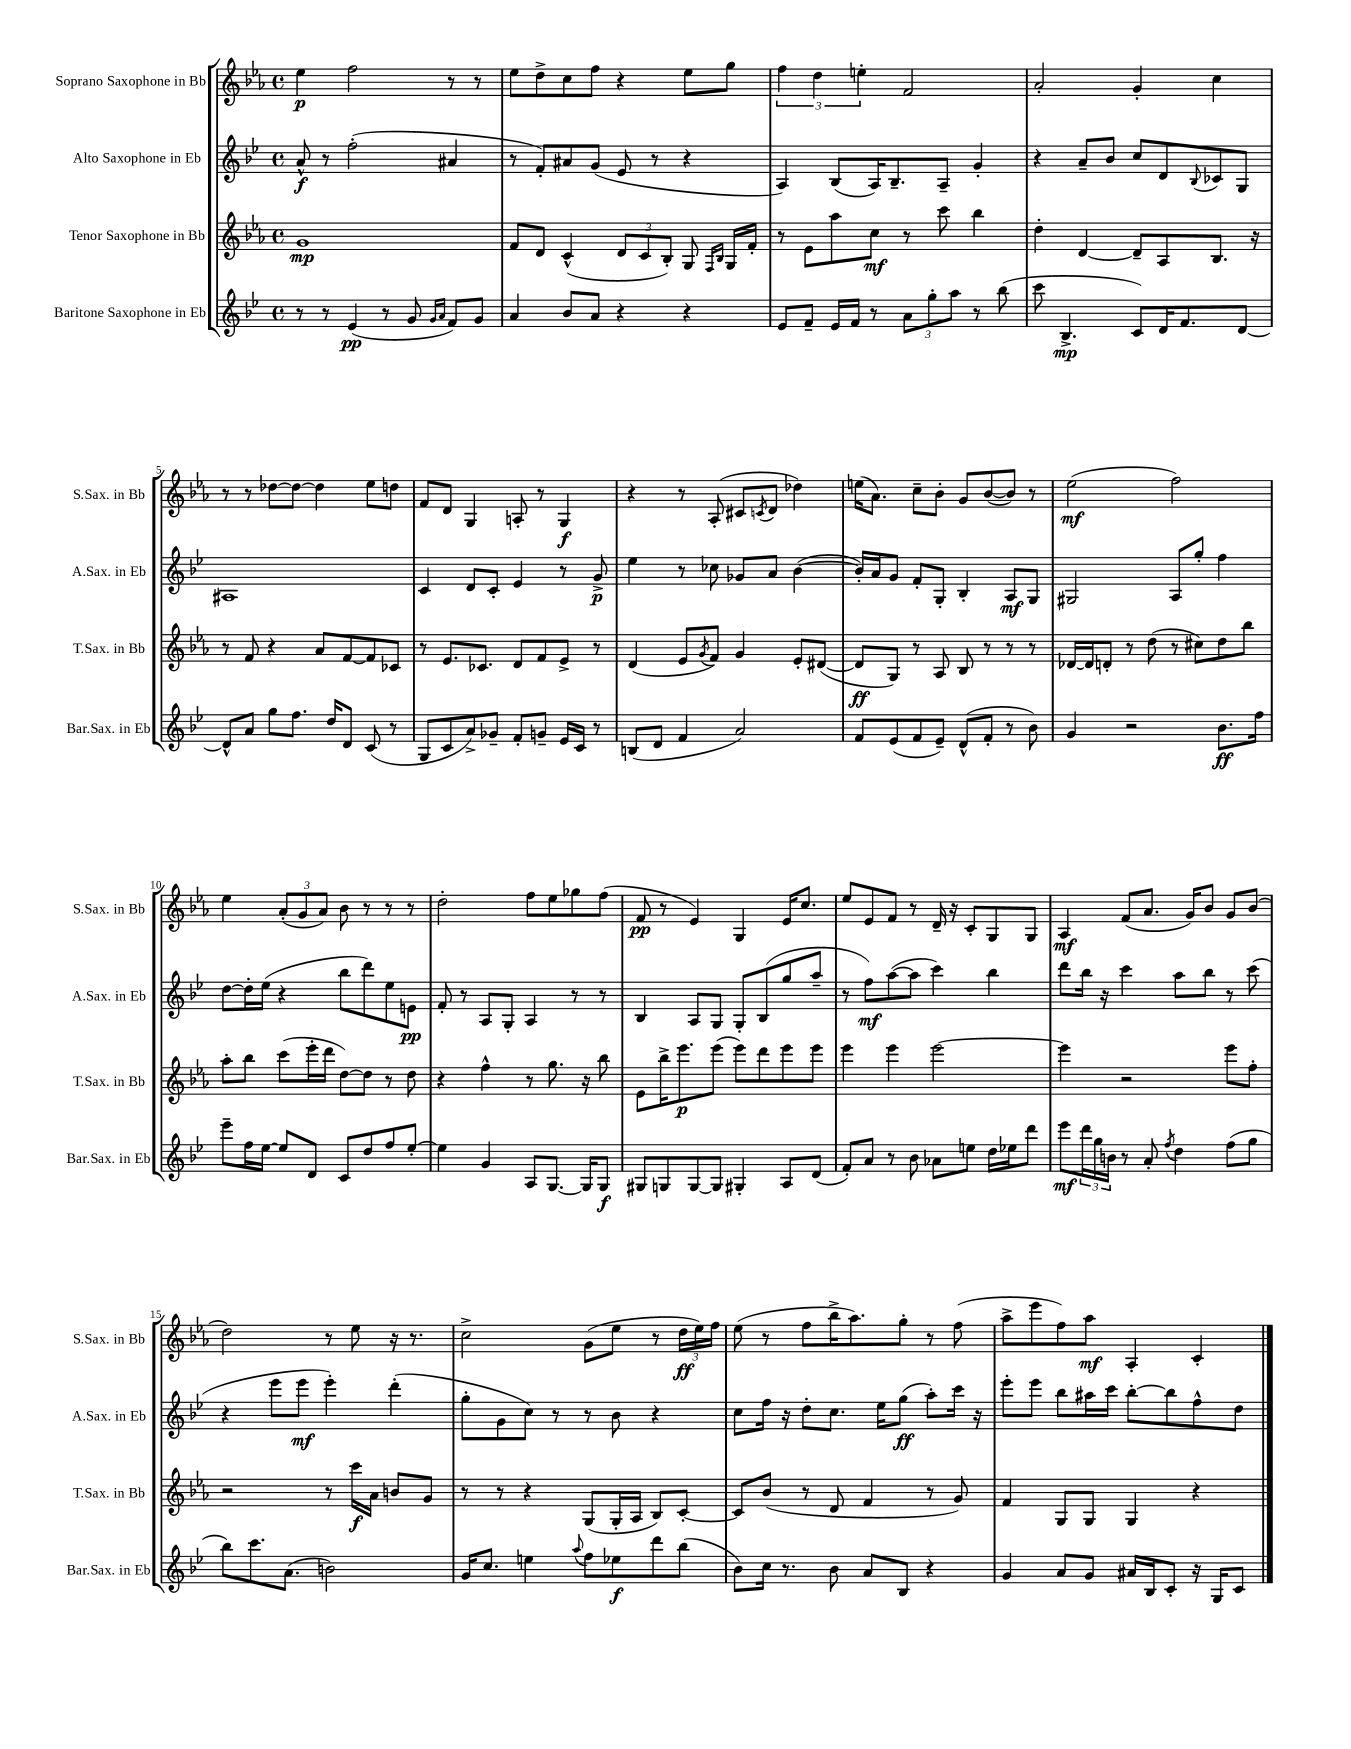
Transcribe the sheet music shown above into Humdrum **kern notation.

**kern	**kern	**kern	**kern
*staff4	*staff3	*staff2	*staff1
*clefG2	*clefG2	*clefG2	*clefG2
*k[b-e-]	*k[b-e-a-]	*k[b-e-]	*k[b-e-a-]
*M4/4	*M4/4	*M4/4	*M4/4
*met(c)	*met(c)	*met(c)	*met(c)
8r	1g	8a^^	4ee-
8r	.	8r	.
(4e-	.	(2ff'	2ff
8r	.	.	.
8g	.	.	.
16qqg	.	.	.
16qqa	.	.	.
8f)	.	4a#	8r
8g	.	.	8r
=	=	=	=
4a	8f	8r	8ee-
.	8d	8f')	8dd^
8b-	(4c^^	8a#	8cc
8a	.	(8g	8ff
4r	12d	8e-	4r
.	12c	.	.
.	.	8r	.
.	12B-')	.	.
4r	8G	4r	8ee-
.	16qqF	.	.
.	16qqB-	.	.
.	16G	.	8gg
.	16f'	.	.
=	=	=	=
8e-	8r	4A)	6ff
8f~	8e-	.	.
.	.	.	6dd
16e-	8aa-	(8B-	.
16f	.	.	.
.	.	.	6ee'
8r	8cc	16A)	.
.	.	8.B-~	.
12a	8r	.	2f
12gg'	.	.	.
.	8ccc	8A~	.
12aa	.	.	.
8r	4bb-	4g'	.
(8bb-	.	.	.
=	=	=	=
8ccc	4dd'	4r	2a-'
4.B-^	.	.	.
.	[4d	8a~	.
.	.	8b-	.
8c)	8d~]	8cc	4g'
16d	8A-	8d	.
8.f	.	.	.
.	.	8qqB-	.
.	8.B-	8c-	4cc
[8d	.	8G	.
.	16r	.	.
=	=	=	=
8d^^]	8r	1A#	8r
8a	8f	.	8r
8gg	4r	.	[8dd-
8.ff	.	.	8dd-_
.	8a-	.	4dd-]
16dd	.	.	.
8d	[8f	.	.
(8c	8f]	.	8ee-
8r	8c-	.	8dd
=	=	=	=
8G	8r	4c	8f
8c	8.e-	.	8d
8a^)	.	8d	4G
.	8.c-	.	.
8g-~	.	8c'	.
8f'	8d	4e-	8A'
8g~	8f	.	8r
16e-	8e-^	8r	4G
16c	.	.	.
8r	8r	8g^	.
=	=	=	=
(8B	(4d	4ee-	4r
8d	.	.	.
4f	8e-	8r	8r
.	8qg	.	.
.	8f)	8cc-	(8A-'
2a)	4g	8g-	8c#
.	.	.	8qc
.	.	8a	8d
.	8e-'	([4b-	4dd-)
.	([8d#	.	.
=	=	=	=
8f	8d#]	16b-'])	(16ee
.	.	16a	8.a-)
(8e-	8G)	8g	.
8f	8r	8f'	8cc~
8e-~)	8A-	8G'	8b-'
(8d^^	8B-	4B-'	8g
8f'	8r	.	([8b-
8r	8r	8A	8b-])
8b-)	8r	8G	8r
=	=	=	=
4g	[16d-	2G#	(2ee-
.	16d-]	.	.
.	8d'	.	.
2r	8r	.	.
.	(8dd	.	.
.	8r	8A	2ff)
.	8cc#)	8gg'	.
8.b-	8dd	4ff	.
.	8bb-	.	.
16ff	.	.	.
=	=	=	=
8eee-~	8aa-'	[8dd	4ee-
16ff	8bb-	16dd']	.
[16ee-	.	(16ee-	.
8ee-]	(8ccc	4r	(12a-'
.	.	.	12g
8d	16eee-'	.	.
.	.	.	12a-)
.	16ddd	.	.
8c	[8dd)	8bb-	8b-
8dd	8dd]	8ddd)	8r
8ff	8r	8ee-	8r
[8ee-'	8dd	8e	8r
=	=	=	=
4ee-]	4r	8f'	2dd'
.	.	8r	.
4g	4ff^^	8A	.
.	.	8G'	.
8A	8r	4A	8ff
[8.G	8.gg	.	8ee-
.	.	8r	8gg-
16G]	16r	.	.
8G	8bb-	8r	(8ff
=	=	=	=
8G#	8e-	4B-	8f
8G	16bb-^	.	8r
.	8.eee-	.	.
[8G	.	8A	4e-)
8G]	(8eee-	8G	.
4G#'	8eee-)	8G'	4G
.	8ddd	(8B-	.
8A	8eee-	8gg	16e-
.	.	.	8.cc
(8d	8eee-	8aa~	.
=	=	=	=
8f')	4eee-	8r	8ee-
8a	.	8ff)	8e-
8r	4eee-	([8aa	8f
8b-	.	8aa]	8r
8a-	[2eee-	4ccc)	16d~
.	.	.	16r
8ee	.	.	8c'
16dd	.	4bb-	8G
16ee-	.	.	.
8ddd	.	.	8G
=	=	=	=
8eee-	4eee-]	8ddd	4A-
24ddd	.	16bb-	.
24gg	.	.	.
.	.	16r	.
24b	.	.	.
8r	2r	4ccc	(8f
8a'	.	.	8.a-
8qff	.	.	.
4dd	.	8aa	.
.	.	.	16g)
.	.	8bb-	8b-
(8ff	8eee-	8r	8g
8gg	8ff'	(8ccc	(8b-
=	=	=	=
8bb-)	2r	4r	2dd)
8.ccc	.	.	.
.	.	8eee-	.
(8.a	.	.	.
.	.	8eee-	.
2b)	8r	4eee-')	8r
.	16ccc	.	8ee-
.	16a-	.	.
.	8b	(4ddd'	16r
.	.	.	8.r
.	8g	.	.
=	=	=	=
16g	8r	8gg'	2cc^
8.cc	.	.	.
.	8r	8g	.
4ee	4r	8cc)	.
.	.	8r	.
8qqaa	.	.	.
8ff	(8G	8r	(8g
8ee-	16G'	8b-	8ee-
.	16A-	.	.
8ddd	8B-)	4r	8r
(8bb-	[8c'	.	24dd
.	.	.	24ee-)
.	.	.	24ff
=	=	=	=
8b-)	8c]	8cc	(8ee-
16cc	(8b-	16ff	8r
8.r	.	16r	.
.	8r	8dd'	8ff
8b-	8d	8.cc	16bb-^
.	.	.	8.aa-)
8a	4f	.	.
.	.	16ee-	.
8B-	.	(8gg	8gg'
4r	8r	8aa')	8r
.	8g)	16ccc	(8ff
.	.	16r	.
=	=	=	=
4g	4f	8eee-'	8aa-^
.	.	8eee-	8eee-
8a	8G	8bb-	8ff)
8g	8G	16aa#	8aa-
.	.	16ccc	.
16a#	4G	[8bb-'	4A-'
16B-	.	.	.
8c'	.	8bb-]	.
16r	4r	8ff^^	4c'
16G	.	.	.
8c	.	8dd	.
==	==	==	==
*-	*-	*-	*-
